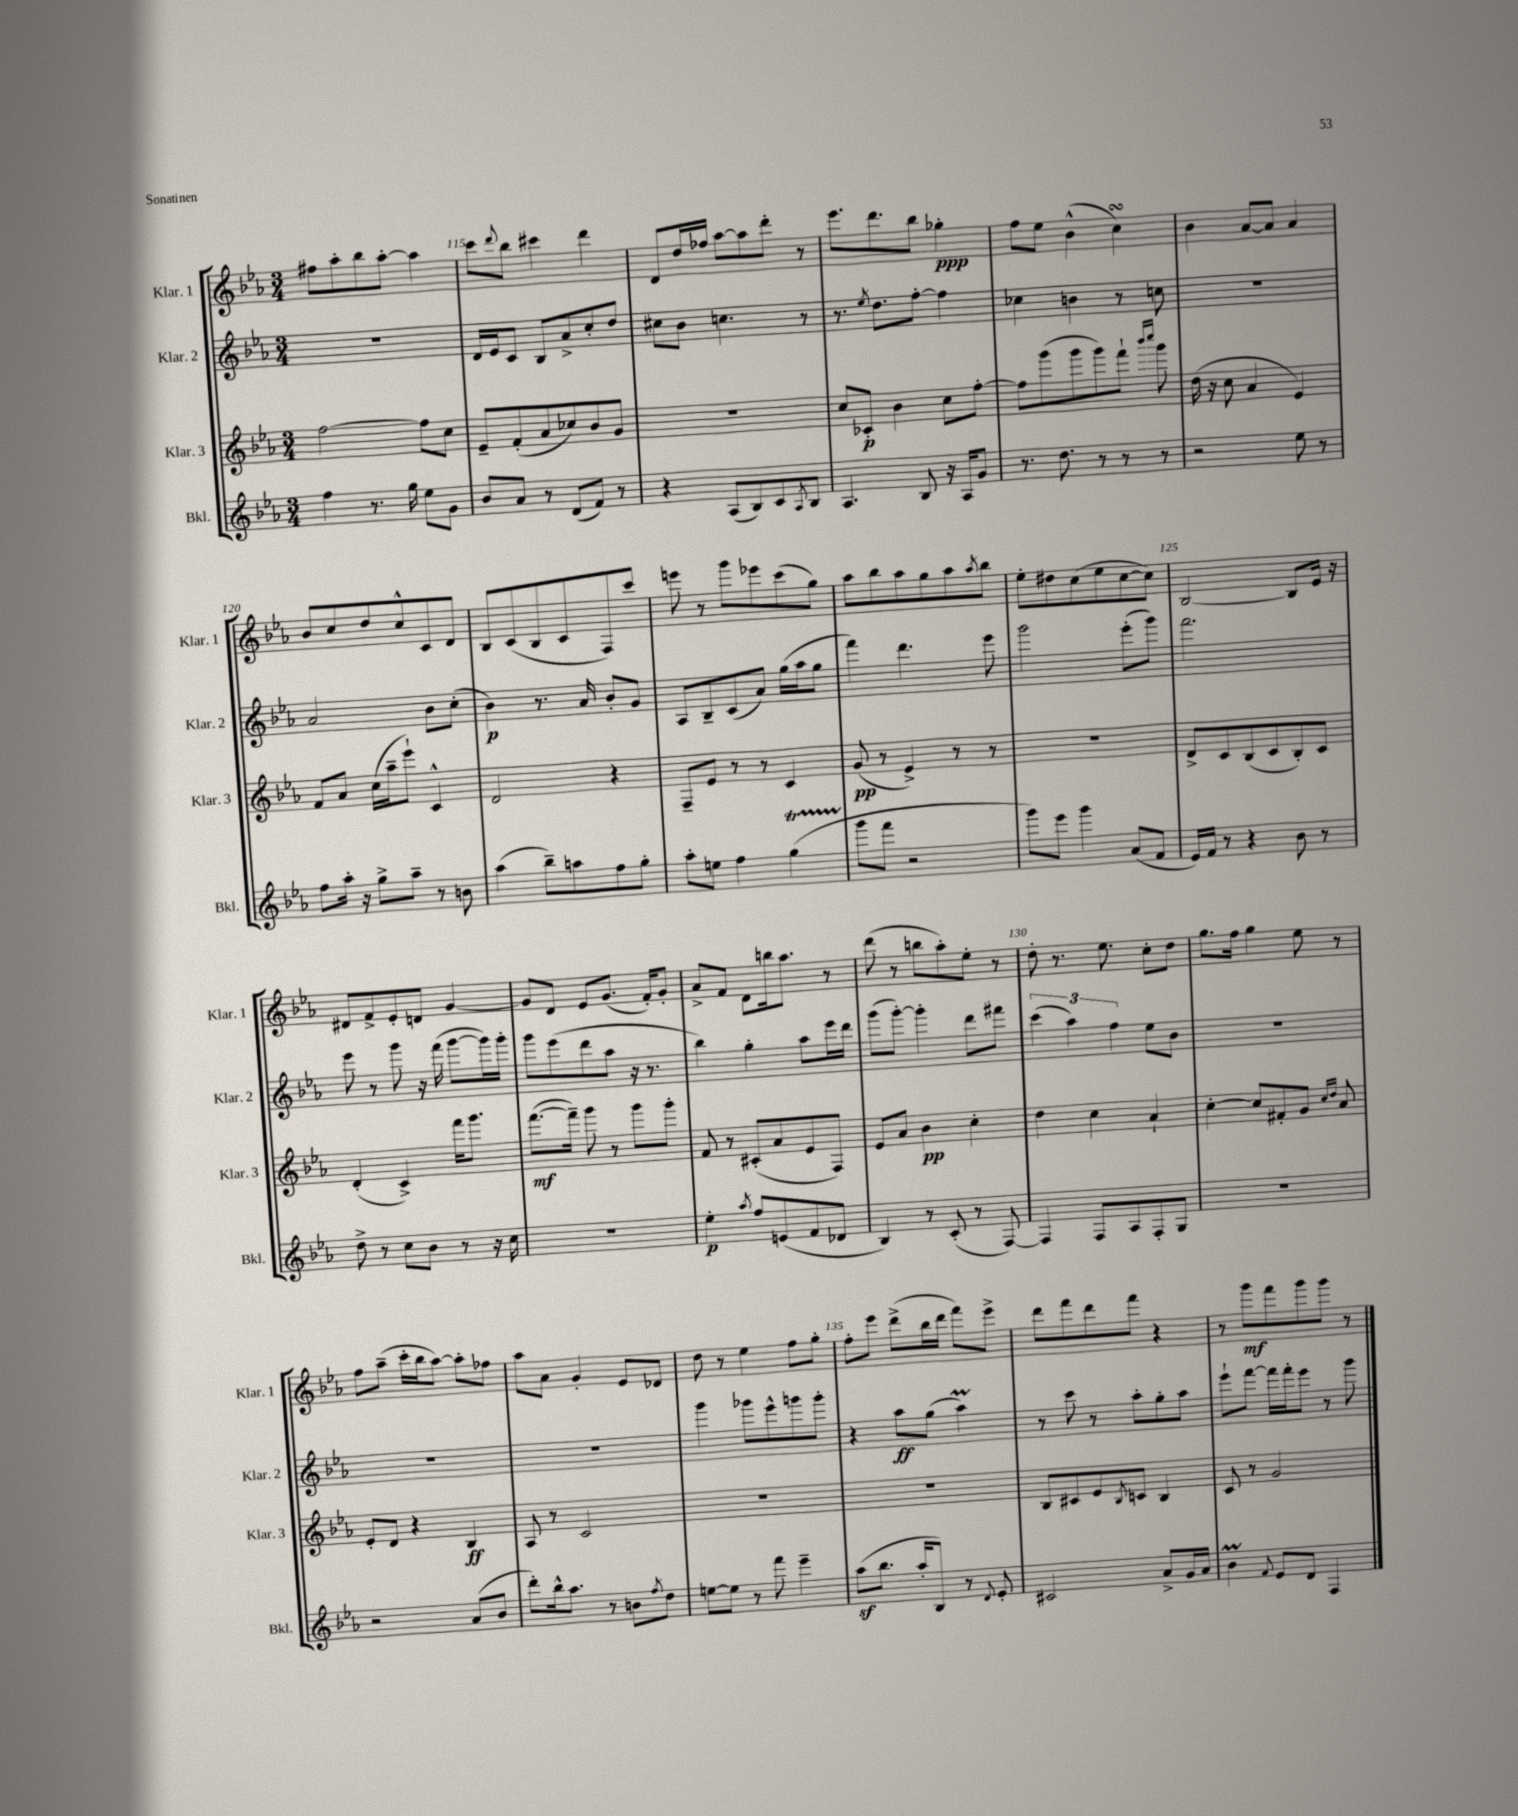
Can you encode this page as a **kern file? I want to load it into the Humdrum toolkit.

**kern	**kern	**kern	**kern
*staff4	*staff3	*staff2	*staff1
*clefG2	*clefG2	*clefG2	*clefG2
*k[b-e-a-]	*k[b-e-a-]	*k[b-e-a-]	*k[b-e-a-]
*M3/4	*M3/4	*M3/4	*M3/4
4ff	[2ff	2.r	8ff#
.	.	.	8aa-'
8.r	.	.	8bb-
.	.	.	[8aa-'
16gg	.	.	.
8ee-	8ff]	.	4aa-]
8g	8cc	.	.
=	=	=	=
8b-	8e-~	16d	8ccc
.	.	16e-	.
.	.	.	8qqddd
8a-	(8f'	8c	8bb-
8r	8a-	8B-	4ccc#
(8d	8cc-)	8a-^	.
8f)	8b-	8cc'	4ddd
8r	8g	8dd	.
=	=	=	=
4r	2.r	8cc#	8d
.	.	8b-	16dd
.	.	.	16ff-
(8A-	.	4.cc	[8aa-
8B-)	.	.	8aa-]
8c	.	.	8ddd'
8qA-	.	.	.
8B-	.	8r	8r
=	=	=	=
4.A-	8cc	8.r	8.eee-
.	8c-'	.	.
.	.	8qee-	.
.	.	8.dd	8.ddd
.	4b-	.	.
8B-	.	[8ff'	8bb-
16r	8cc	4ff]	4gg-'
16A-	.	.	.
8g	[8ff'	.	.
=	=	=	=
8.r	8ff]	4cc-	8ff
.	(8ggg	.	8ee-
8.dd	.	.	.
.	8ggg	4b	(4b-^^
8r	8ggg)	.	.
8r	8fff`	8r	4cc)
.	16qqbbb-	.	.
.	16qqcccc	.	.
8r	8ggg	8cc	.
=	=	=	=
2r	(16dd	2.r	4b-
.	16r	.	.
.	8cc	.	.
.	4a-	.	[8a-
.	.	.	8a-]
8ee-	4e-)	.	4a-
8r	.	.	.
=	=	=	=
8ff	8f	2a-	8b-
16aa-'	8a-	.	8cc
16r	.	.	.
8gg^	(16cc	.	8dd
.	16aa-~	.	.
8aa-~	8eee-`)	.	8cc^^
8r	4c^^	8b-	8c
8b	.	(8cc'	8d
=	=	=	=
(4aa-	2d	4b-)	8B-
.	.	.	(8c
8bb-~)	.	8.r	8B-
8aa	.	.	8c
.	.	16a-	.
8ff	4r	8b-'	8F)
8gg'	.	8g	8ccc
=	=	=	=
8aa-'	8F~	8A-	8eee
8ee	8e-	8B-~	8r
4ff	8r	(8c	8ggg
.	8r	8a-)	8eee-
(4gg	4c	(16gg	(8ccc
.	.	16aa-	.
.	.	8gg	8gg)
=	=	=	=
8ggg	(8g	4fff)	8aa-
8fff	8r	.	8bb-
2r	4e-^)	4.ddd	8aa-
.	.	.	8gg
.	8r	.	8aa-
.	.	.	8qaa-
.	8r	8eee-	8bb-
=	=	=	=
8ggg)	2.r	2ggg	8ee-'
8eee-	.	.	8dd#
4ggg	.	.	(8cc
.	.	.	8ee-
(8a-	.	(8eee-'	[8cc
8f	.	8ggg)	8cc])
=	=	=	=
16e-)	8d^	2.fff	[2B-
16f	.	.	.
8r	8c	.	.
4r	(8B-	.	.
.	8c	.	.
8b-	8B-')	.	8B-]
8r	8c	.	16e-
.	.	.	16r
=	=	=	=
8dd^	(4d'	8eee-	8d#
8r	.	8r	8f^
8cc	4c^)	8ggg	8e-'
8b-	.	16r	8d
.	.	(16fff	.
8r	16fff	[8ggg	[4g
.	8.ggg	.	.
16r	.	16ggg])	.
16cc	.	16ggg'	.
=	=	=	=
2.r	([8.fff	8ggg	8g]
.	.	(8eee-	8d
.	16fff~])	.	.
.	8ggg	8ddd	8e-
.	8r	8aa-	(8.g
.	8ggg	16r	.
.	.	8.r	16f')
.	8ggg'	.	8g'
=	=	=	=
4ee-'	8f	4bb-)	8a-^
.	8r	.	8f
8qaa-	.	.	.
8ff	(8c#'	4gg'	8d
(8e	8a-	.	16bb
.	.	.	8.aa-
8f	8e-	8aa-	.
8d-	8F)	16eee-	8r
.	.	16ddd	.
=	=	=	=
4B-)	8e-	(8ggg	(8ddd
.	8a-	[8ggg')	8r
8r	4b-	4ggg']	8bb
(8c'	.	.	8aa-')
8r	4cc'	8ddd	8ee-'
[8F)	.	8fff#	8r
=	=	=	=
4F]	4dd	(6ccc	8dd'
.	.	.	8.r
.	.	6aa-)	.
8F	4cc	.	.
.	.	.	8.ee-
.	.	6ff	.
8A-	.	.	.
8F'	4a-`	8ee-	8cc'
8G	.	8b-	8dd
=	=	=	=
2.r	[4cc'	2.r	8.gg
.	.	.	16ff
.	8cc]	.	4gg
.	8f#'	.	.
.	8g	.	8ee-
.	16qqcc	.	.
.	16qqdd	.	.
.	8a-	.	8r
=	=	=	=
2r	8e-'	2.r	8ff
.	8d	.	(8aa-~
.	4r	.	16ccc'
.	.	.	16bb-
.	.	.	[8aa-)
(8a-	4B-	.	8aa-']
8b-	.	.	8ff-
=	=	=	=
8ddd')	8A-	2.r	8aa-
16bb-^^	8r	.	8a-
8.aa-	.	.	.
.	2c	.	4g'
8r	.	.	.
8b	.	.	8e-
8qff	.	.	.
8dd	.	.	8d-
=	=	=	=
[8ee	2.r	4ggg	8dd
8ee]	.	.	8r
8r	.	8ggg-	4ee-
8fff	.	8eee-^^	.
4eee-~	.	8ggg	8ff
.	.	8ggg'	8gg'
=	=	=	=
(8aa-	2.r	4r	8ff'
8.bb-	.	.	8eee-
.	.	8aa-	(8ddd^
16aa-'	.	.	.
8B-)	.	(8gg	16bb-
.	.	.	16ddd
8r	.	4aa-)	8fff)
8qqd	.	.	.
8e-'	.	.	8eee-^
=	=	=	=
2c#	8B-	8r	8ddd
.	8c#	8ccc	8fff
.	8e-	8r	8ddd
.	8qB-	.	.
.	8c	8aa-'	8fff
8a-^	4B-	8gg'	4r
16g	.	8aa-	.
16a-	.	.	.
=	=	=	=
4b-	8c	8eee-`	8r
.	8r	[8fff	8ggg
8qqf	.	.	.
8e-	2g	16fff]	8fff
.	.	16fff'	.
8d	.	8eee-	8ggg
4F	.	8r	8ggg
.	.	8ggg	8r
==	==	==	==
*-	*-	*-	*-
